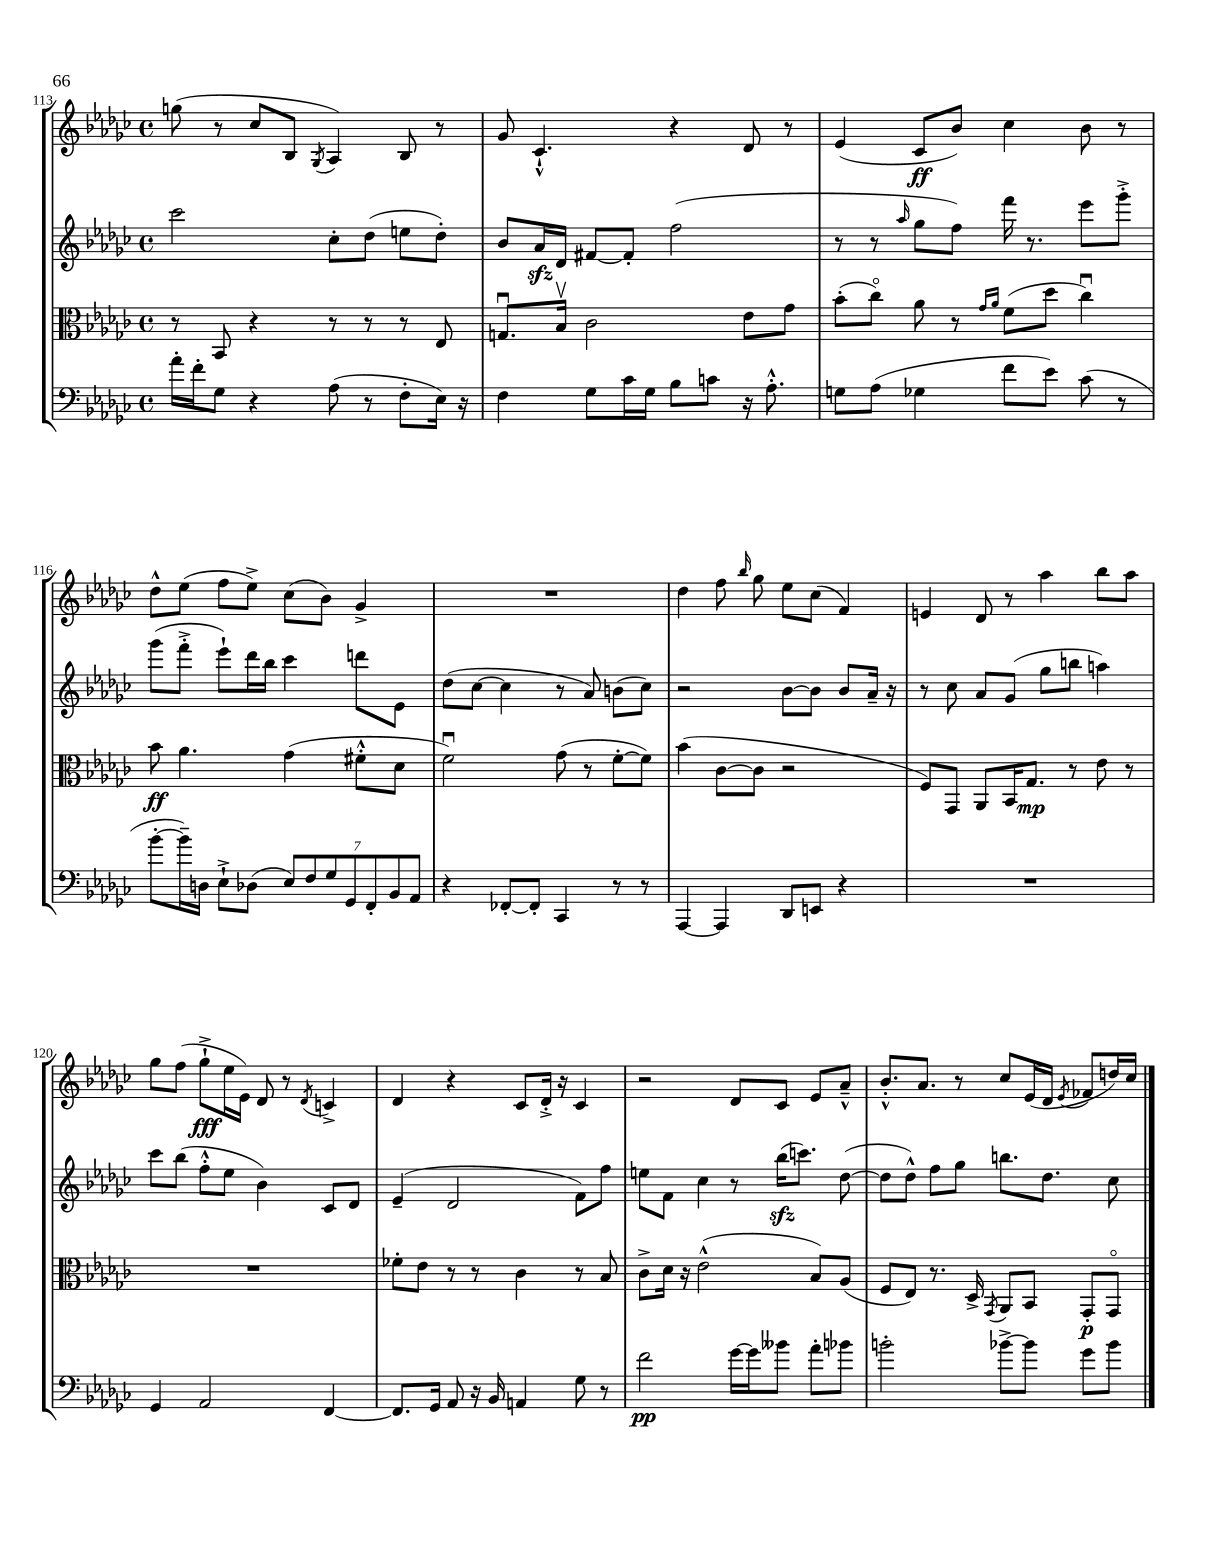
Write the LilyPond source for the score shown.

<<
\new StaffGroup <<
\new Staff = "s0" {
    \clef treble \key ges \major \defaultTimeSignature \time 4/4
    \autoBeamOff g''8( r8 ces''8[ bes8] \acciaccatura { ges8 } aes4) bes8 r8 |
    ges'8 ces'4.-!-^ r4 des'8 r8 |
    ees'4( ces'8[\ff bes'8]) ces''4 bes'8 r8 |
    des''8[-^ ees''8]( f''8[ ees''8]->) ces''8[( bes'8]) ges'4-> |
    R1 |
    des''4 f''8 \grace { bes''16 } ges''8 ees''8[ ces''8]( f'4) |
    e'4 des'8 r8 aes''4 bes''8[ aes''8] |
    ges''8[ f''8]( ges''8[-!->\fff ees''16 ees'16]) des'8 r8 \acciaccatura { des'8 } c'4-> |
    des'4 r4 ces'8[ des'16]-.-> r16 ces'4 |
    r2 des'8[ ces'8] ees'8[ aes'8]---^ |
    bes'8.[-.-^ aes'8.] r8 ces''8[ ees'16( des'16] \acciaccatura { ees'8 } fes'8[ d''16) ces''16] \bar "|." |
}
\new Staff = "s1" {
    \clef treble \key ges \major \defaultTimeSignature \time 4/4
    \autoBeamOff ces'''2 ces''8[-. des''8]( e''8[ des''8]-.) |
    bes'8[ aes'16\sfz des'16] fis'8[~ fis'8]-. f''2( |
    r8 r8 \grace { aes''16 } ges''8[ f''8]) f'''16 r8. ees'''8[ ges'''8]-.-> |
    ges'''8[( f'''8]-.-> ees'''8[-!) des'''16 bes''16] ces'''4 d'''8[ ees'8] |
    des''8[( ces''8]~ ces''4 r8 aes'8) b'8[( ces''8]) |
    r2 bes'8[~ bes'8] bes'8[ aes'16]-- r16 |
    r8 ces''8 aes'8[ ges'8]( ges''8[ b''8] a''4) |
    ces'''8[ bes''8]( f''8[-.-^ ees''8] bes'4) ces'8[ des'8] |
    ees'4--( des'2 f'8[) f''8] |
    e''8[ f'8] ces''4 r8 bes''16[\sfz( c'''8.]) des''8~( |
    des''8[ des''8]-^) f''8[ ges''8] b''8.[ des''8.] ces''8 \bar "|." |
}
\new Staff = "s2" {
    \clef alto \key ges \major \defaultTimeSignature \time 4/4
    \autoBeamOff r8 bes,8 r4 r8 r8 r8 ees8 |
    g8.[\downbow bes16]\upbow ces'2 ees'8[ ges'8] |
    bes'8[-.( ces''8]\flageolet) aes'8 r8 \grace { ges'16[ aes'16] } f'8[( des''8] ces''4\downbow) |
    bes'8\ff aes'4. ges'4( fis'8[-.-^ des'8] |
    f'2\downbow) ges'8( r8 f'8[~-. f'8]) |
    bes'4( ces'8[~ ces'8] r2 |
    f8[) ges,8] aes,8[ bes,16 ges8.]\mp r8 ees'8 r8 |
    R1 |
    fes'8[-. ees'8] r8 r8 ces'4 r8 bes8 |
    ces'8[-> des'16] r16 ees'2-^( bes8[) aes8]( |
    f8[ ees8]) r8. des16-> \acciaccatura { ges,8 } aes,8[ bes,8] ges,8[-.\p ges,8]\flageolet \bar "|." |
}
\new Staff = "s3" {
    \clef bass \key ges \major \defaultTimeSignature \time 4/4
    \autoBeamOff aes'16[-. f'16-. ges8] r4 aes8( r8 f8[-. ees16]) r16 |
    f4 ges8[ ces'16 ges16] bes8[ c'8] r16 aes8.-.-^ |
    g8[ aes8]( ges4 f'8[ ees'8]) ces'8( r8 |
    bes'8[~-. bes'16--) d16] ees8[-!-> des8]( \tuplet 7/4 { ees8[) f8 ges8 ges,8 f,8-. bes,8 aes,8] } |
    r4 fes,8[~-. fes,8]-. ces,4 r8 r8 |
    aes,,4~ aes,,4 des,8[ e,8] r4 |
    R1 |
    ges,4 aes,2 f,4~ |
    f,8.[ ges,16] aes,8 r16 bes,16 a,4 ges8 r8 |
    f'2\pp ges'16[~ ges'16 beses'8] aes'8[-. bes'8] |
    b'2-. bes'8[~-> bes'8] ges'8[ bes'8] \bar "|." |
}
>>
>>
\layout { \context { \Score currentBarNumber = #113 } }
